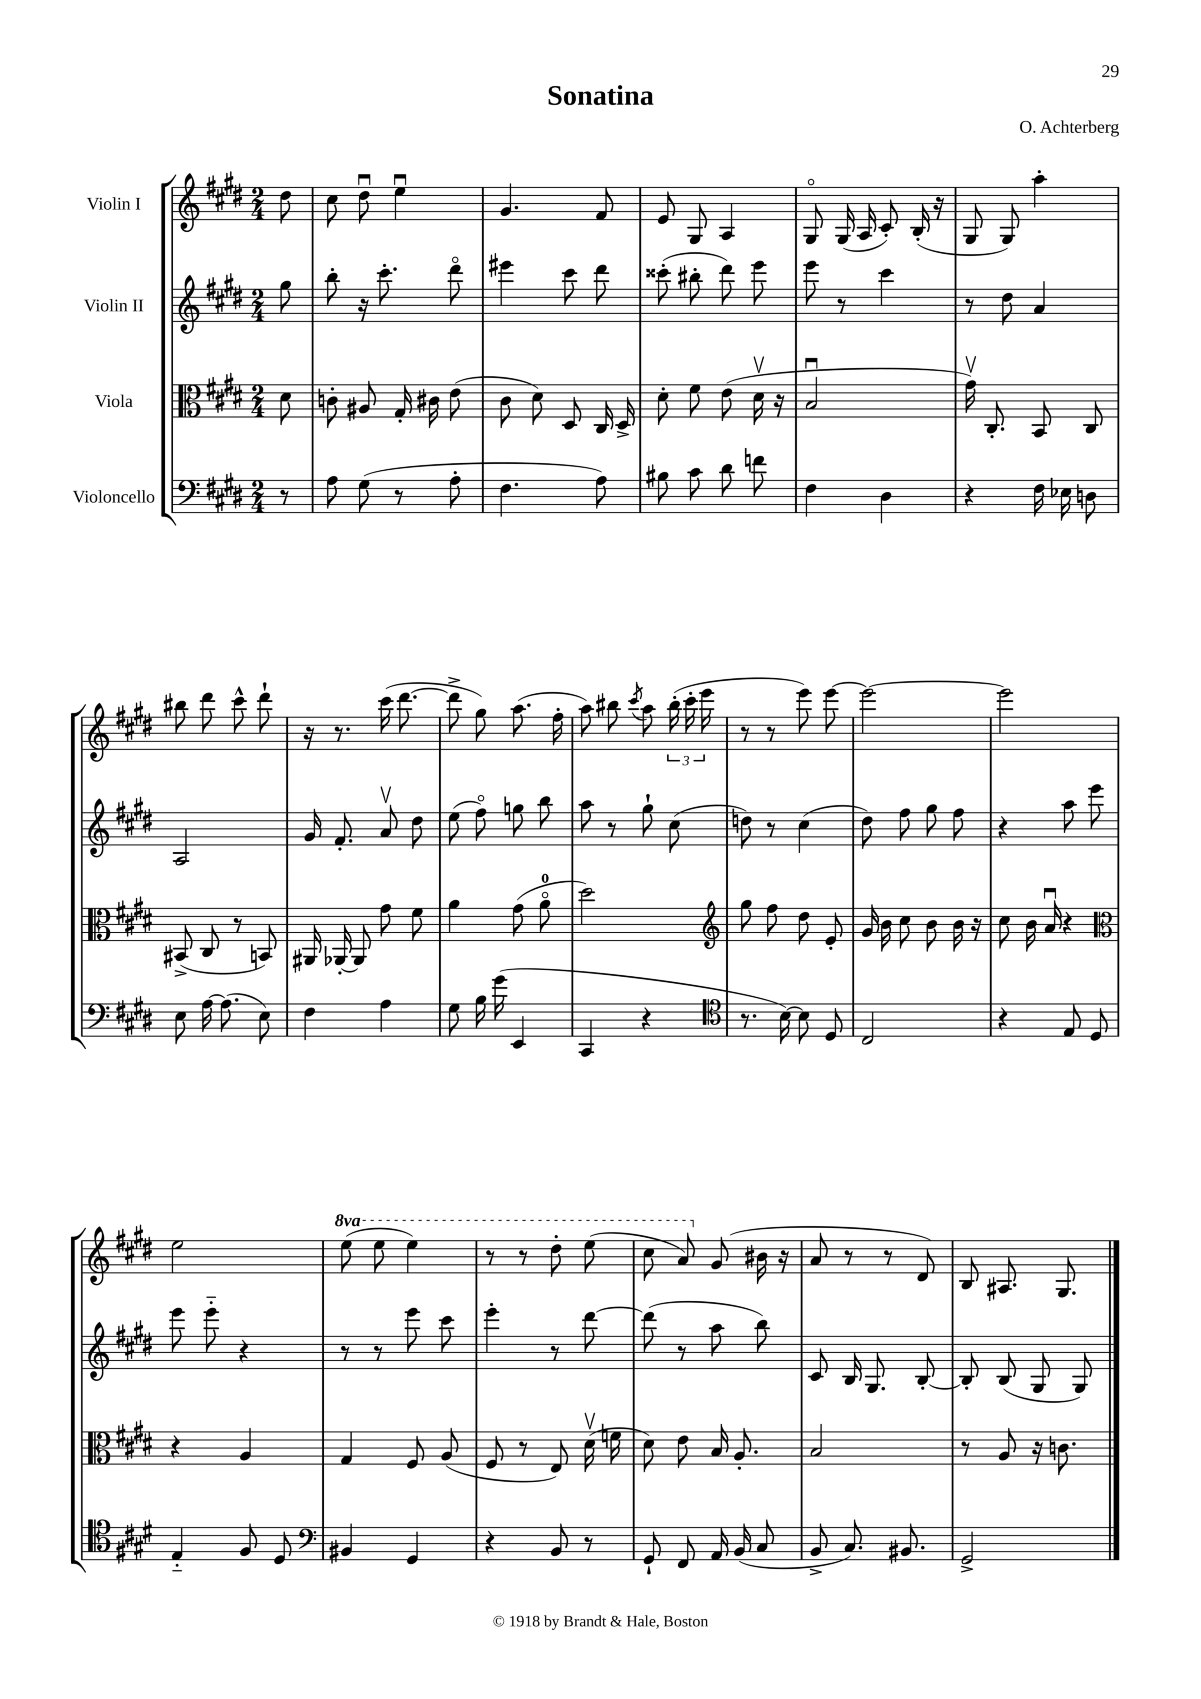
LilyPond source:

\header { title = "Sonatina" composer = "O. Achterberg" }
<<
\new StaffGroup <<
\new Staff = "s0" \with { instrumentName = "Violin I" } {
    \clef treble \key e \major \numericTimeSignature \time 2/4 \set Staff.ottavationMarkups = #ottavation-simple-ordinals \partial 8
    \autoBeamOff dis''8 |
    cis''8 dis''8\downbow e''4\downbow |
    gis'4. fis'8 |
    e'8 gis8 a4 |
    gis8\flageolet gis16( a16 cis'8-.) b16-.( r16 |
    gis8 gis8) a''4-. |
    bis''8 dis'''8 cis'''8-^ dis'''8-! |
    r16 r8. cis'''16( dis'''8.~ |
    dis'''8-> gis''8) a''8.( fis''16-. |
    a''8) bis''8 \acciaccatura { cis'''8 } a''8 \tuplet 3/2 { bis''16-.( cis'''16-. e'''16 } |
    r8 r8 e'''8) e'''8~ |
    e'''2~ |
    e'''2 |
    e''2 |
    \ottava #1 e'''8( e'''8 e'''4) |
    r8 r8 dis'''8-. e'''8( |
    cis'''8 a''8) \ottava #0 gis'8( bis'16 r16 |
    a'8 r8 r8 dis'8) |
    b8 ais8. gis8. \bar "|." |
}
\new Staff = "s1" \with { instrumentName = "Violin II" } {
    \clef treble \key e \major \numericTimeSignature \time 2/4 \partial 8
    \autoBeamOff gis''8 |
    b''8-. r16 cis'''8.-. dis'''8\flageolet |
    eis'''4 cis'''8 dis'''8 |
    cisis'''8-.( bis''8-. dis'''8) e'''8 |
    e'''8 r8 cis'''4 |
    r8 dis''8 a'4 |
    a2 |
    gis'16 fis'8.-. a'8\upbow dis''8 |
    e''8( fis''8\flageolet) g''8 b''8 |
    a''8 r8 gis''8-! cis''8( |
    d''8) r8 cis''4( |
    dis''8) fis''8 gis''8 fis''8 |
    r4 a''8 e'''8 |
    e'''8 e'''8-_ r4 |
    r8 r8 e'''8 cis'''8 |
    e'''4-. r8 dis'''8~ |
    dis'''8( r8 a''8 b''8) |
    cis'8 b16 gis8. b8~-. |
    b8-. b8( gis8 gis8) \bar "|." |
}
\new Staff = "s2" \with { instrumentName = "Viola" } {
    \clef alto \key e \major \numericTimeSignature \time 2/4 \partial 8
    \autoBeamOff dis'8 |
    c'8-. ais8 gis16-. cis'16 e'8( |
    cis'8 dis'8) dis8 cis16 dis16-> |
    dis'8-. fis'8 e'8( dis'16\upbow r16 |
    b2\downbow |
    gis'16\upbow) cis8.-. b,8 cis8 |
    bis,8->( cis8 r8 b,8) |
    ais,16 aes,16~-. aes,8 gis'8 fis'8 |
    a'4 gis'8( a'8-0\flageolet |
    dis''2) |
    \clef treble gis''8 fis''8 dis''8 e'8-. |
    gis'16 b'16 cis''8 b'8 b'16 r16 |
    cis''8 b'16 a'16\downbow r4 |
    \clef alto r4 a4 |
    gis4 fis8 a8( |
    fis8 r8 e8) dis'16\upbow( f'16 |
    dis'8) e'8 b16 a8.-. |
    b2 |
    r8 a8 r16 c'8. \bar "|." |
}
\new Staff = "s3" \with { instrumentName = "Violoncello" } {
    \clef bass \key e \major \numericTimeSignature \time 2/4 \partial 8
    \autoBeamOff r8 |
    a8 gis8( r8 a8-. |
    fis4. a8) |
    bis8 cis'8 dis'8 f'8 |
    fis4 dis4 |
    r4 fis16 ees16 d8 |
    e8 a16~ a8.( e8) |
    fis4 a4 |
    gis8 b16 gis'16( e,4 |
    cis,4 r4 |
    \clef tenor r8. b16~) b8 dis8 |
    cis2 |
    r4 e8 dis8 |
    e4-_ fis8 dis8 |
    \clef bass bis,4 gis,4 |
    r4 b,8 r8 |
    gis,8-! fis,8 a,16 b,16( cis8 |
    b,8-> cis8.) bis,8. |
    gis,2-> \bar "|." |
}
>>
>>
\layout { \context { \Score \remove "Bar_number_engraver" } }
